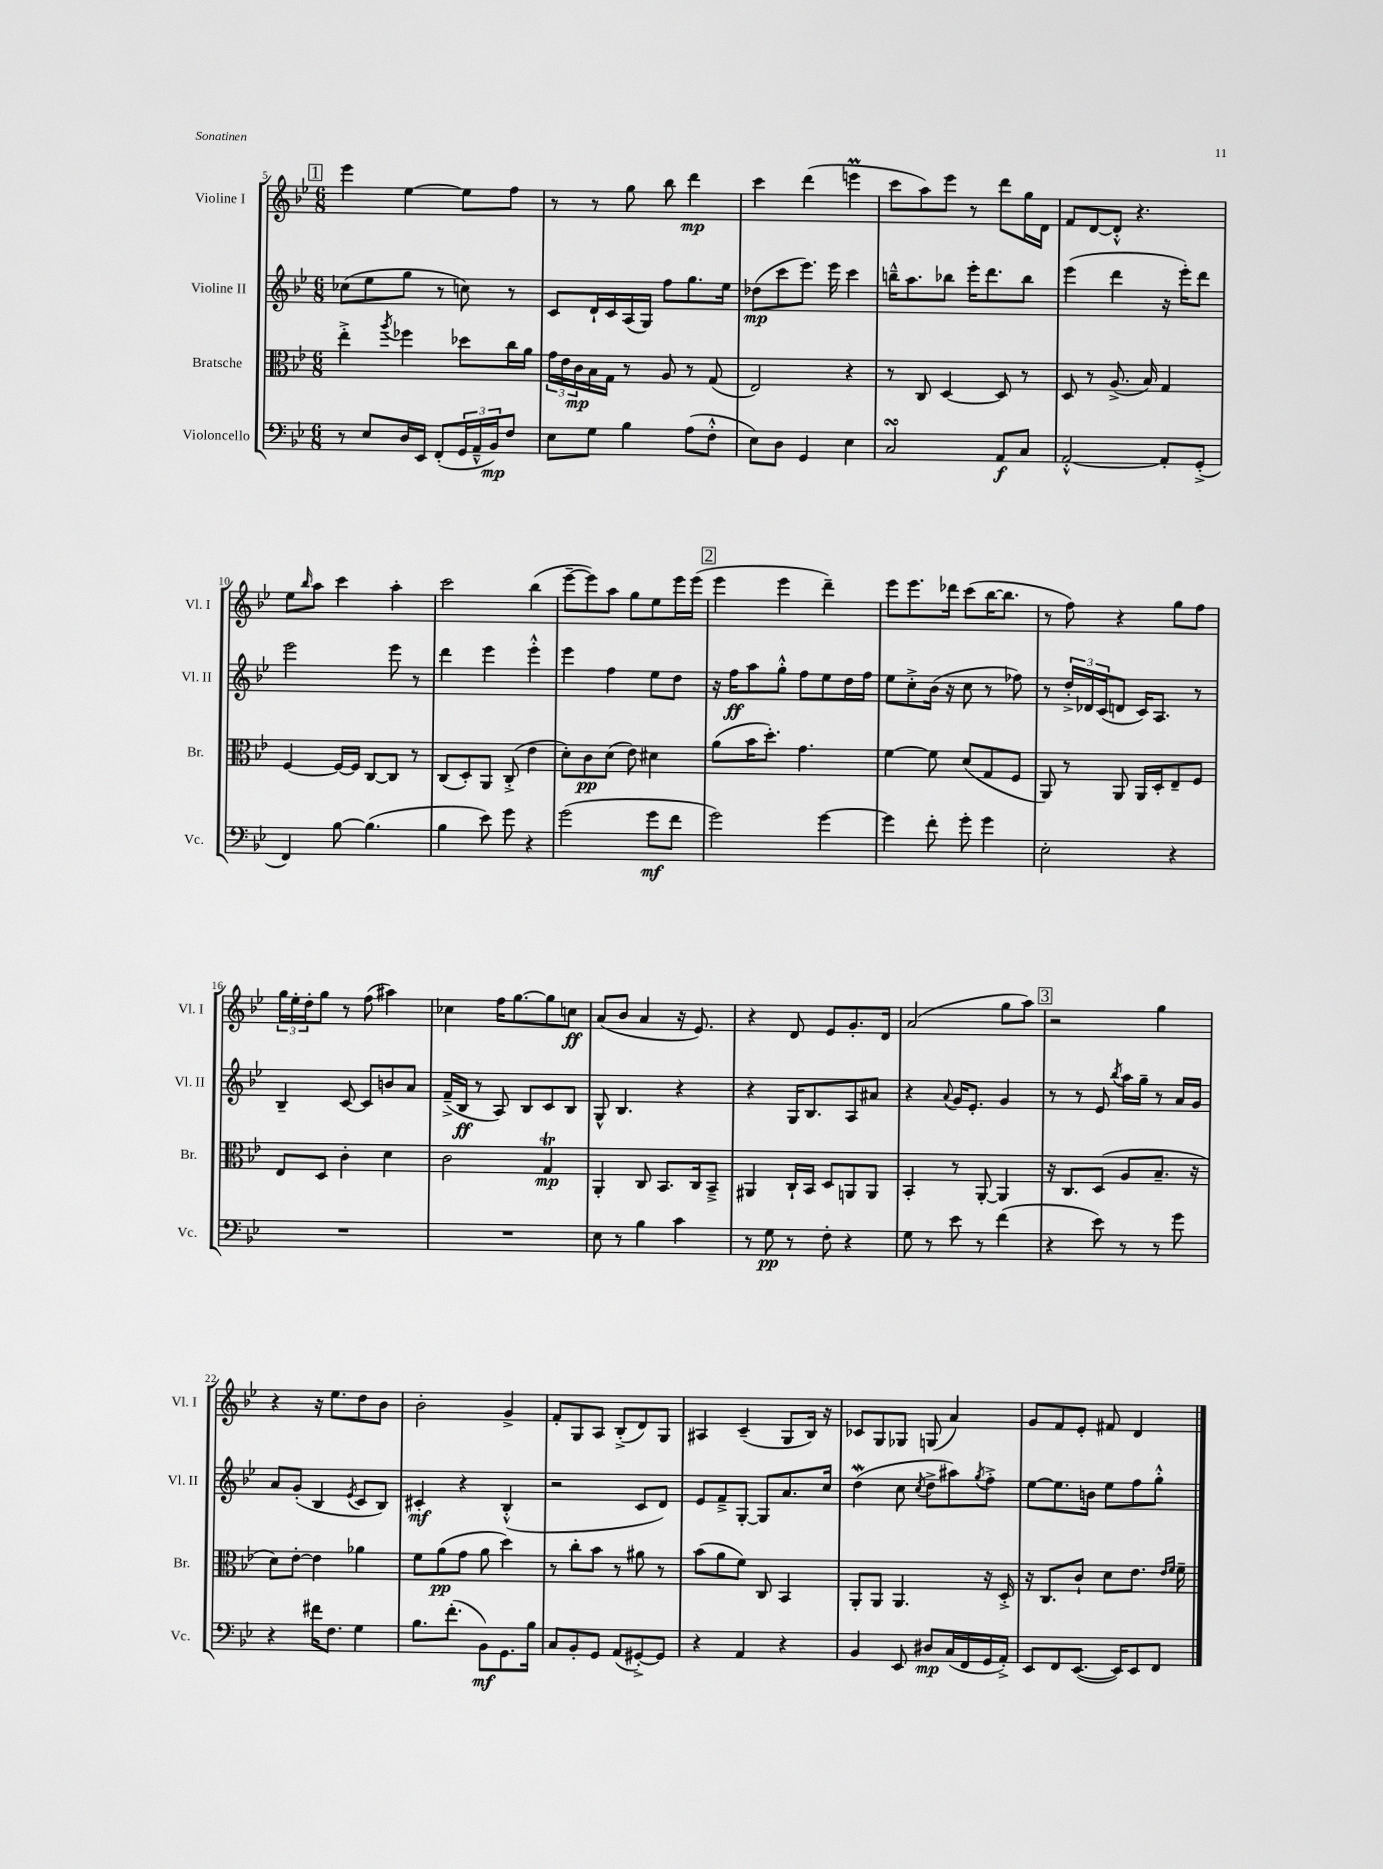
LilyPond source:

<<
\new StaffGroup <<
\new Staff = "s0" \with { instrumentName = "Violine I" shortInstrumentName = "Vl. I" } {
    \clef treble \key bes \major \numericTimeSignature \time 6/8
    \mark \markup { \box "1" } ees'''4 ees''4~ ees''8 f''8 |
    r8 r8 g''8 bes''8 d'''4\mp |
    c'''4 d'''4( e'''4\prall |
    c'''8 a''8) ees'''8 r8 d'''8 g''16 d'16 |
    f'8 d'8~ d'8-.-^ r4. |
    ees''8 \grace { bes''16 } a''8 c'''4 a''4-. |
    c'''2 bes''4( |
    ees'''8~-- ees'''8) a''8 g''8 ees''8 ees'''16 ees'''16( |
    \mark \markup { \box "2" } ees'''4 ees'''4 d'''4--) |
    ees'''8 ees'''8. des'''16 c'''8( bes''16~ bes''8. |
    r8 f''8) r4 g''8 f''8 |
    \tuplet 3/2 { g''16 ees''16-. d''16-. } g''8 r8 f''8( ais''4) |
    ces''4 f''16 g''8.~ g''8 c''8\ff |
    a'8( bes'8 a'4 r16 ees'8.) |
    r4 d'8 ees'8 g'8.-. d'16 |
    a'2( g''8 a''8) |
    \mark \markup { \box "3" } r2 g''4 |
    r4 r16 ees''8. d''8 bes'8 |
    bes'2-. g'4-> |
    f'8-. g8 a8 bes8-.->( d'8) g8 |
    ais4 c'4--( g8 bes16) r16 |
    ces'8 g8 ges8 g8( a'4) |
    g'8 f'8 ees'8-. fis'8 d'4 \bar "|." |
}
\new Staff = "s1" \with { instrumentName = "Violine II" shortInstrumentName = "Vl. II" } {
    \clef treble \key bes \major \numericTimeSignature \time 6/8
    \mark \markup { \box "1" } ces''8( ees''8 g''8 r8 c''8) r8 |
    c'8 d'16-! c'16 a16( g16) f''8 g''8. ees''16 |
    des''8\mp( c'''8 ees'''8.) ees'''16 c'''4 |
    b''16---^ a''8. bes''8 ees'''16-. d'''8. bes''8 |
    ees'''4( d'''4 r16 ees'''16-.) d'''8 |
    ees'''2 ees'''8 r8 |
    d'''4 ees'''4 ees'''4-.-^ |
    ees'''4 f''4 ees''8 d''8 |
    \mark \markup { \box "2" } r16 f''16\ff a''8 g''8-.-^ f''8 ees''8 d''16 f''16 |
    ees''8 c''8-.-> bes'16( r16 c''8 r8 fes''8) |
    r8 \tuplet 3/2 { d''16-.-> des'16 c'16( } d'8 c'16) a8. r8 |
    bes4-- c'8~ c'8 b'8 a'8 |
    f'16--->( bes16\ff r8 a8) bes8 c'8 bes8 |
    g8-^ bes4. r4 |
    r4 g16 bes8. a8 ais'8 |
    r4 \appoggiatura { a'8 } g'16 ees'8.-. g'4 |
    \mark \markup { \box "3" } r8 r8 ees'8 \acciaccatura { bes''8 } a''16 g''16-- r8 a'16 g'16 |
    a'8 g'8-.( bes4 \acciaccatura { ees'8 } c'8 bes8) |
    cis'4-.\mf r4 bes4-.-^( |
    r2 c'8 d'8) |
    ees'8 f'8---> g8~-. g8 a'8. c''16 |
    d''4\mordent( c''8 \acciaccatura { c''8 } d''8-> ais''8) \acciaccatura { g''8 } f''8-.-> |
    ees''8~ ees''8. b'16 ees''8 f''8 g''8-.-^ \bar "|." |
}
\new Staff = "s2" \with { instrumentName = "Bratsche" shortInstrumentName = "Br." } {
    \clef alto \key bes \major \numericTimeSignature \time 6/8
    \mark \markup { \box "1" } ees''4-.-> \acciaccatura { a''8 } fes''4 des''8 c''16 a'16 |
    \tuplet 3/2 { g'16 ees'16 c'16\mp } bes16 g16 r8 a8 r8 g8( |
    ees2) r4 |
    r8 c8 d4~ d8 r8 |
    d8 r8 a8.->( bes16) g4 |
    f4~ f16~ f16 c8~ c8 r8 |
    c8( d8-.) a,8 c8-.->( ees'4 |
    d'8-.) c'8\pp d'8( ees'8) dis'4 |
    \mark \markup { \box "2" } a'8( bes'16 d''8.-.) g'4. |
    f'4~ f'8 d'8( g8 f8 |
    a,8) r8 a,8 a,16 d16-. ees8-- f8 |
    ees8 d8 c'4-. d'4 |
    c'2 g4\trill\mp |
    a,4-. c8 bes,8. c16 bes,8---> |
    ais,4 c16-! bes,16 d8 a,8 a,8 |
    bes,4-. r8 a,8~-. a,4 |
    \mark \markup { \box "3" } r16 c8. d8( a8 bes8.-- r16 |
    d'8) ees'8~-. ees'4 aes'4 |
    f'8 a'8\pp( g'8 a'8 d''4) |
    r8 c''8-. bes'8 r8 ais'8 r8 |
    bes'8( a'8 f'8) c8 bes,4 |
    a,8-. a,8 a,4. r16 d16-.-> |
    r16 c8. c'8-! d'8 ees'8. \grace { ees'16 f'16 } f'16-- \bar "|." |
}
\new Staff = "s3" \with { instrumentName = "Violoncello" shortInstrumentName = "Vc." } {
    \clef bass \key bes \major \numericTimeSignature \time 6/8
    \mark \markup { \box "1" } r8 ees8 d16 ees,16 f,8-.( \tuplet 3/2 { g,16 a,16---^ bes,16\mp) } f8 |
    ees8 g8 bes4 a8( f8-.-^ |
    ees8) d8 g,4 ees4 |
    c2\turn a,8\f c8 |
    a,2~-.-^ a,8-. g,8-.->( |
    f,4) bes8~ bes4.( |
    bes4 ees'8) g'8 r4 |
    g'2( g'8\mf f'8 |
    \mark \markup { \box "2" } g'2) g'4~ |
    g'4 f'8-. g'8-. g'4 |
    ees2-. r4 |
    R2. |
    R2. |
    ees8 r8 bes4 c'4 |
    r8 g8\pp r8 f8-. r4 |
    g8 r8 ees'8 r8 f'4( |
    \mark \markup { \box "3" } r4 ees'8) r8 r8 g'8 |
    r4 fis'16 f8. g4 |
    bes8. f'8.-.( bes,8\mf) g,8. bes16 |
    c8 bes,8-. g,8 a,8( gis,8~-.->) gis,8 |
    r4 a,4 r4 |
    bes,4 ees,8 dis8\mp c16( f,16 g,16 a,16-.->) |
    ees,8 f,8 ees,8.~( ees,16) ees,8 f,8 \bar "|." |
}
>>
>>
\layout { \context { \Score currentBarNumber = #5 } }
